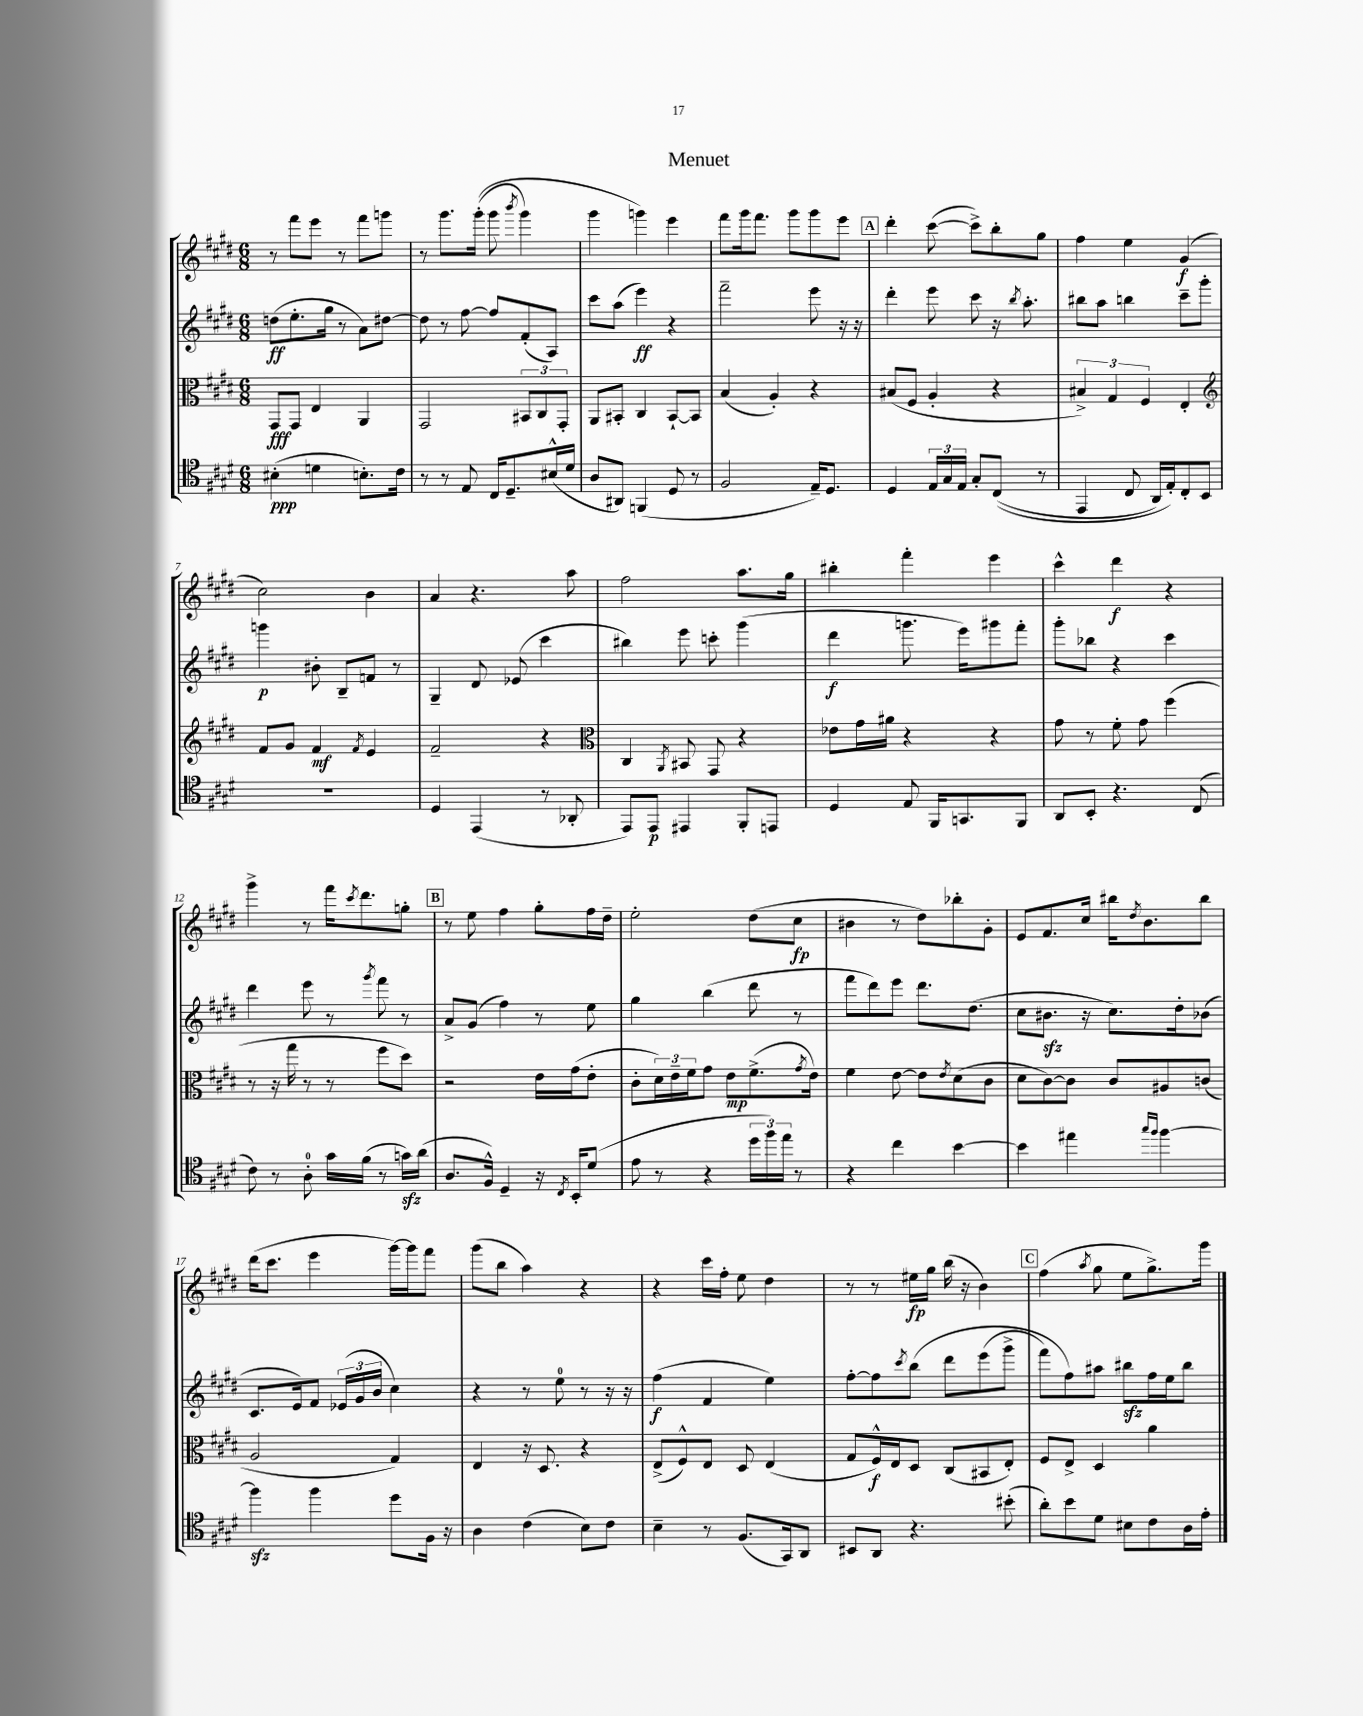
\header { title = "Menuet" }
<<
\new StaffGroup <<
\new Staff = "s0" {
    \clef treble \key e \major \numericTimeSignature \time 6/8
    r8 fis'''8 e'''8 r8 fis'''8 g'''8 |
    r8 gis'''8. gis'''16-.(\( gis'''8 \acciaccatura { b'''8 } gis'''4) |
    gis'''4 g'''4\) e'''4 |
    fis'''8 gis'''16 fis'''8. gis'''8 gis'''8 e'''8 |
    \mark \markup { \box "A" } dis'''4-. cis'''8~( cis'''8->) b''8-. gis''8 |
    fis''4 e''4 gis'4\f( |
    cis''2) b'4 |
    a'4 r4. a''8 |
    fis''2 a''8. gis''16 |
    bis''4-. fis'''4-. e'''4 |
    cis'''4-^ dis'''4\f r4 |
    gis'''4-> r8 fis'''16 \acciaccatura { cis'''8 } dis'''8. g''8-. |
    \mark \markup { \box "B" } r8 e''8 fis''4 gis''8-. fis''16 dis''16-- |
    e''2-. dis''8( cis''8\fp |
    bis'4 r8 dis''8) bes''8-. gis'8-. |
    e'8 fis'8. cis''16 bis''16 \acciaccatura { dis''8 } b'8. bis''8 |
    dis'''16( cis'''8. e'''4 gis'''16~) gis'''16 fis'''8 |
    gis'''8( b''8 a''4) r4 |
    r4 cis'''16 fis''16-. e''8 dis''4 |
    r8 r8 eis''16\fp gis''16 b''16( r16 b'4) |
    \mark \markup { \box "C" } fis''4( \acciaccatura { a''8 } gis''8 e''8 gis''8.->) gis'''16 \bar "|." |
}
\new Staff = "s1" {
    \clef treble \key e \major \numericTimeSignature \time 6/8
    d''8\ff( e''8.-. gis''16 r8 a'8) dis''8~ |
    dis''8 r8 fis''8~ fis''8 fis'8-.( a8) |
    cis'''8 a''8( e'''4\ff) r4 |
    fis'''2-- e'''8 r16 r16 |
    \mark \markup { \box "A" } dis'''4-. e'''8 cis'''8 r16 \acciaccatura { b''8 } a''8.-. |
    bis''8 a''8 b''4 cis'''8-- gis'''8-. |
    g'''4\p bis'8-. b8-- f'8 r8 |
    gis4-- dis'8 ees'8( cis'''4 |
    bis''4) e'''8 c'''8-. gis'''4( |
    dis'''4\f g'''8. e'''16) gis'''8 fis'''8-. |
    gis'''8-. bes''8 r4 cis'''4 |
    dis'''4 e'''8 r8 \acciaccatura { gis'''8 } fis'''8 r8 |
    \mark \markup { \box "B" } a'8-> gis'8( fis''4) r8 e''8 |
    gis''4 b''4( dis'''8 r8 |
    fis'''8 dis'''8) e'''8 dis'''8. dis''8.( |
    cis''8 bis'8.\sfz r16 cis''8.) dis''16-. bes'8( |
    cis'8. e'16) fis'8 \tuplet 3/2 { ees'16( gis'16 b'16 } cis''4) |
    r4 r8 e''8-0 r8 r16 r16 |
    fis''4\f( fis'4 e''4) |
    fis''8~-. fis''8 \acciaccatura { cis'''8 } b''8\( dis'''8 e'''8( gis'''8-> |
    \mark \markup { \box "C" } fis'''8) fis''8\) ais''8 bis''8\sfz fis''16 e''16 bis''8 \bar "|." |
}
\new Staff = "s2" {
    \clef alto \key e \major \numericTimeSignature \time 6/8
    gis,8\fff gis,8 e4 a,4 |
    gis,2 \tuplet 3/2 { bis,8 cis8 gis,8-. } |
    a,8 bis,8-. cis4 bis,8~-! bis,8 |
    b4( a4-.) r4 |
    \mark \markup { \box "A" } bis8( fis8 a4-. r4 |
    \tuplet 3/2 { bis4->) gis4 fis4 } e4-. |
    \clef treble fis'8 gis'8 fis'4\mf \acciaccatura { fis'8 } e'4 |
    fis'2-- r4 |
    \clef alto cis4 \acciaccatura { a,8 } bis,8 gis,8 r4 |
    ees'8 gis'16 ais'16 r4 r4 |
    gis'8 r8 fis'8-. gis'8 fis''4( |
    r8 r16 gis''16 r8 r8 fis''8 dis''8) |
    \mark \markup { \box "B" } r2 e'16 gis'16( e'8-. |
    cis'8-. \tuplet 3/2 { dis'16) e'16-- fis'16 } gis'8 e'8\mp fis'8.->( \acciaccatura { gis'8 } e'16) |
    fis'4 e'8~ e'8 \acciaccatura { e'8 } dis'8( cis'8 |
    dis'8 cis'8~) cis'8 cis'8 ais8 c'8( |
    a2 gis4) |
    e4 r16 dis8. r4 |
    e8->( fis8-^) e8 dis8 e4( |
    gis8 fis16-^\f) e16 dis8 cis8( bis,8 e8-.) |
    \mark \markup { \box "C" } fis8 e8-> dis4 a'4 \bar "|." |
}
\new Staff = "s3" {
    \clef tenor \key e \major \numericTimeSignature \time 6/8
    bis4-.\ppp( d'4 b8.-.) cis'16 |
    r8 r8 e8 cis16 dis8.-- bis16-^( dis'16 |
    a8 ais,8) f,4( dis8 r8 |
    fis2 e16--) dis8. |
    \mark \markup { \box "A" } dis4 \tuplet 3/2 { e16 gis16 e16 } gis8-. cis8(\( r8 |
    e,4 cis8 a,16) e16-.\) cis8-. b,8 |
    R2. |
    dis4 e,4( r8 aes,8-. |
    e,8) e,8\p eis,4 fis,8-. e,8 |
    dis4 e8 fis,16 g,8. fis,8 |
    a,8 b,8-. r4. cis8( |
    cis'8) r8 a8-0-. gis'16 fis'16( r8 g'16\sfz) a'16( |
    \mark \markup { \box "B" } a8. fis16-^) dis4-- r16 \acciaccatura { cis8 } b,16-. dis'8( |
    e'8 r8 r4 \tuplet 3/2 { dis''16 fis''16) e''16 } r8 |
    r4 cis''4 b'4~ |
    b'4 eis''4 \grace { gis''16 fis''16 } fis''4~ |
    fis''4\sfz fis''4 dis''8 fis16 r16 |
    a4 cis'4( b8) cis'8 |
    b4-- r8 fis8.( gis,16) a,8 |
    bis,8 a,8 r4. bis'8-.( |
    \mark \markup { \box "C" } a'8-.) b'8 dis'8 bis8 cis'8 a16 e'16-. \bar "|." |
}
>>
>>
